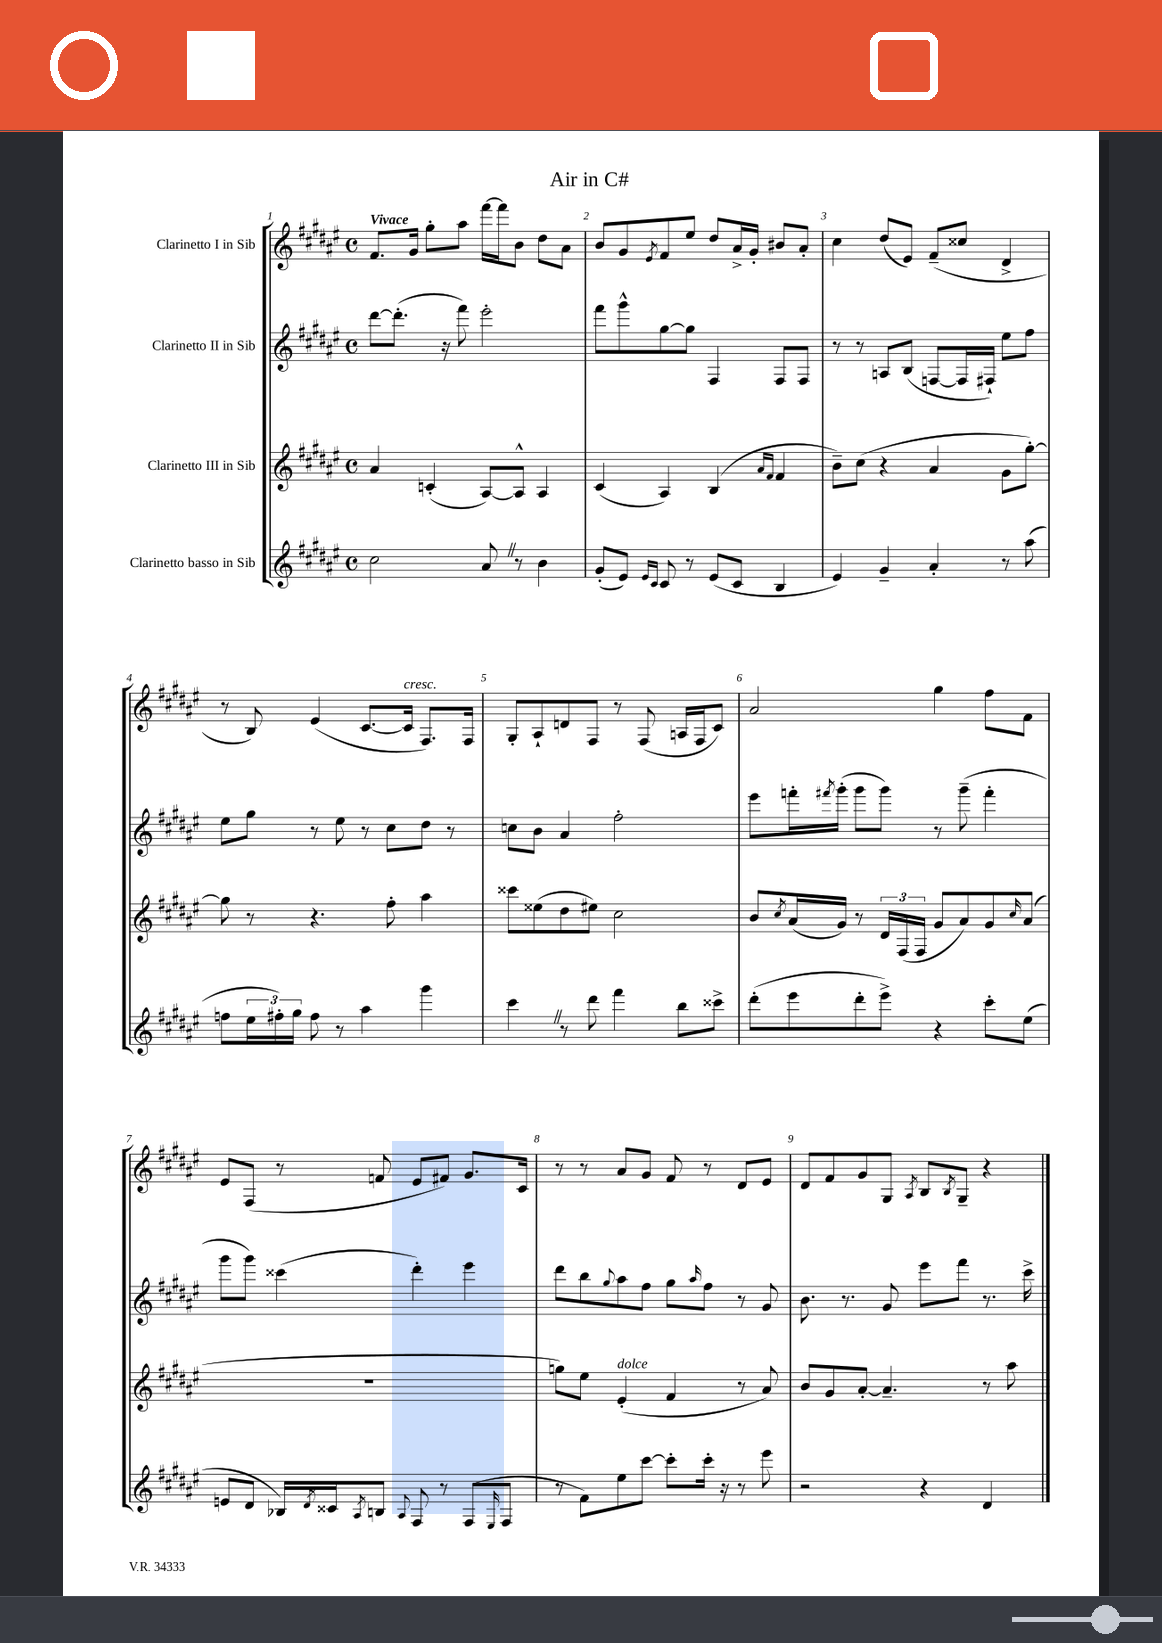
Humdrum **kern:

**kern	**kern	**kern	**kern
*staff4	*staff3	*staff2	*staff1
*clefG2	*clefG2	*clefG2	*clefG2
*k[f#c#g#d#a#e#]	*k[f#c#g#d#a#e#]	*k[f#c#g#d#a#e#]	*k[f#c#g#d#a#e#]
*M4/4	*M4/4	*M4/4	*M4/4
*met(c)	*met(c)	*met(c)	*met(c)
2cc#\	4a#/	[8ddd#\L	8.f#/L
.	.	(8.ddd#'\]J	.
.	.	.	16g#/Jk
.	(4c'/	.	8gg#'\L
.	.	16r	.
.	.	8fff#\)	8aa#\J
8a#/	[8A#/L)	2eee#'\	[16fff#\LL
.	.	.	16fff#\]J
8r	8A#^^/]J	.	8b\J
4b\	4A#/	.	8dd#\L
.	.	.	8a#\J
=	=	=	=
(8g#'/L	(4c#/	8fff#\L	8b/L
8e#/J)	.	8ggg#^^\	8g#/
16qqe#/LL	.	.	.
16qqc#/JJ	.	.	8qe#/
8c#/	4A#/)	[8gg#\	8f#/
8r	.	8gg#\]J	8ee#/J
(8e#/L	(4B/	4F#/	8dd#/L
8c#/J	.	.	16a#^/L
.	.	.	16g#'/JJ
.	16qqa#/LL	.	.
.	16qqf#/JJ	.	.
4B/	4f#/	8F#/L	8b#/L
.	.	8F#/J	8a#'/J
=	=	=	=
4e#/)	8b~\L)	8r	4cc#\
.	(8cc#\J	8r	.
4g#~/	4r	8A/L	(8dd#/L
.	.	(8B/J	8e#/J)
4a#'/	4a#/	[8F/L	(8f#~/L
.	.	16F/]L	8cc##/J
.	.	16F#`/JJ)	.
8r	8g#\L	8ee#\L	4d#^/
(8aa#\	[8gg#'\J)	8ff#\J	.
=	=	=	=
8ff\L	8gg#\]	8ee#\L	8r
24ee#\L	8r	8gg#\J	8B/)
24ff#'\)	.	.	.
24gg#\JJ	.	.	.
8ff#\	4.r	8r	(4e#/
8r	.	8ee#\	.
4aa#\	.	8r	[8.c#/L
.	8ff#'\	8cc#\L	.
.	.	.	16c#/]Jk
4ggg#\	4aa#\	8dd#\J	8.F#/L)
.	.	8r	.
.	.	.	16F#/Jk
=	=	=	=
4ccc#\	8ccc##\L	8cc\L	8G#'/L
.	(8ee##\	8b\J	8A#`/
8r	8dd#\	4a#/	8d/
8ddd#\	8ee#\J)	.	8F#/J
4fff#\	2cc#\	2ff#'\	8r
.	.	.	(8F#/
8bb\L	.	.	16A/LL
.	.	.	16F#/J
8ccc##^\J	.	.	8c#/J)
=	=	=	=
(8ddd#'\L	8b/L	8eee#\L	2a#/
.	8qcc#/	.	.
8eee#\	(16a#/L	16fff'\L	.
.	.	8qfff#/	.
.	16g#/JJ)	(16ggg#'\JJ	.
8ddd#'\	8r	8ggg#\L	.
8eee#^\J)	24d#/LL	8ggg#\J)	.
.	(24F#/	.	.
.	24F#/JJ	.	.
4r	8g#/L	8r	4gg#\
.	8a#/)	(8ggg#~\	.
8ccc#'\L	8g#/	4fff#'\	8ff#\L
.	16qqcc#/	.	.
(8ee#\J	(8a#/J	.	8f#\J
=	=	=	=
8e/L	1r	8ggg#\L	8e#/L
8d#/J	.	8ggg#\J)	(8F#/J
16B-/LL)	.	(4ccc##\	8r
8qd#/	.	.	.
16c##/J	.	.	.
8qA#/	.	.	.
8B/J	.	.	8f/
8qqA#/	.	.	.
8F#/	.	4ddd#'\)	8e#/L
8r	.	.	8f#/J)
(8F#/L	.	4eee#\	8.g#/L
16qqE#/	.	.	.
8F#/J	.	.	.
.	.	.	16c#/Jk
=	=	=	=
8r	8gg\L)	8ddd#\L	8r
8f#\L)	8ee#\J	8bb\	8r
.	.	8qqgg#/	.
8ee#\	(4e#'/	8aa#\	8a#/L
[8ccc#\J	.	8ff#\J	8g#/J
8ccc#'\]L	4f#/	8gg#\L	8f#/
.	.	16qqaa#/	.
16ccc#'\Jk	.	8ff#\J	8r
16r	.	.	.
8r	8r	8r	8d#/L
8eee#\	8a#/)	8g#/	8e#/J
=	=	=	=
2r	8b/L	8.b\	8d#/L
.	8g#/	.	8f#/
.	.	8.r	.
.	[8a#'/J	.	8g#/
.	4.a#~/]	8g#/	8G#/J
.	.	.	8qA#/
4r	.	8eee#\L	8B/L
.	.	.	8qB/
.	.	8fff#\J	8G#~/J
4d#/	8r	8.r	4r
.	8aa#\	.	.
.	.	16ccc#^\	.
==	==	==	==
*-	*-	*-	*-
